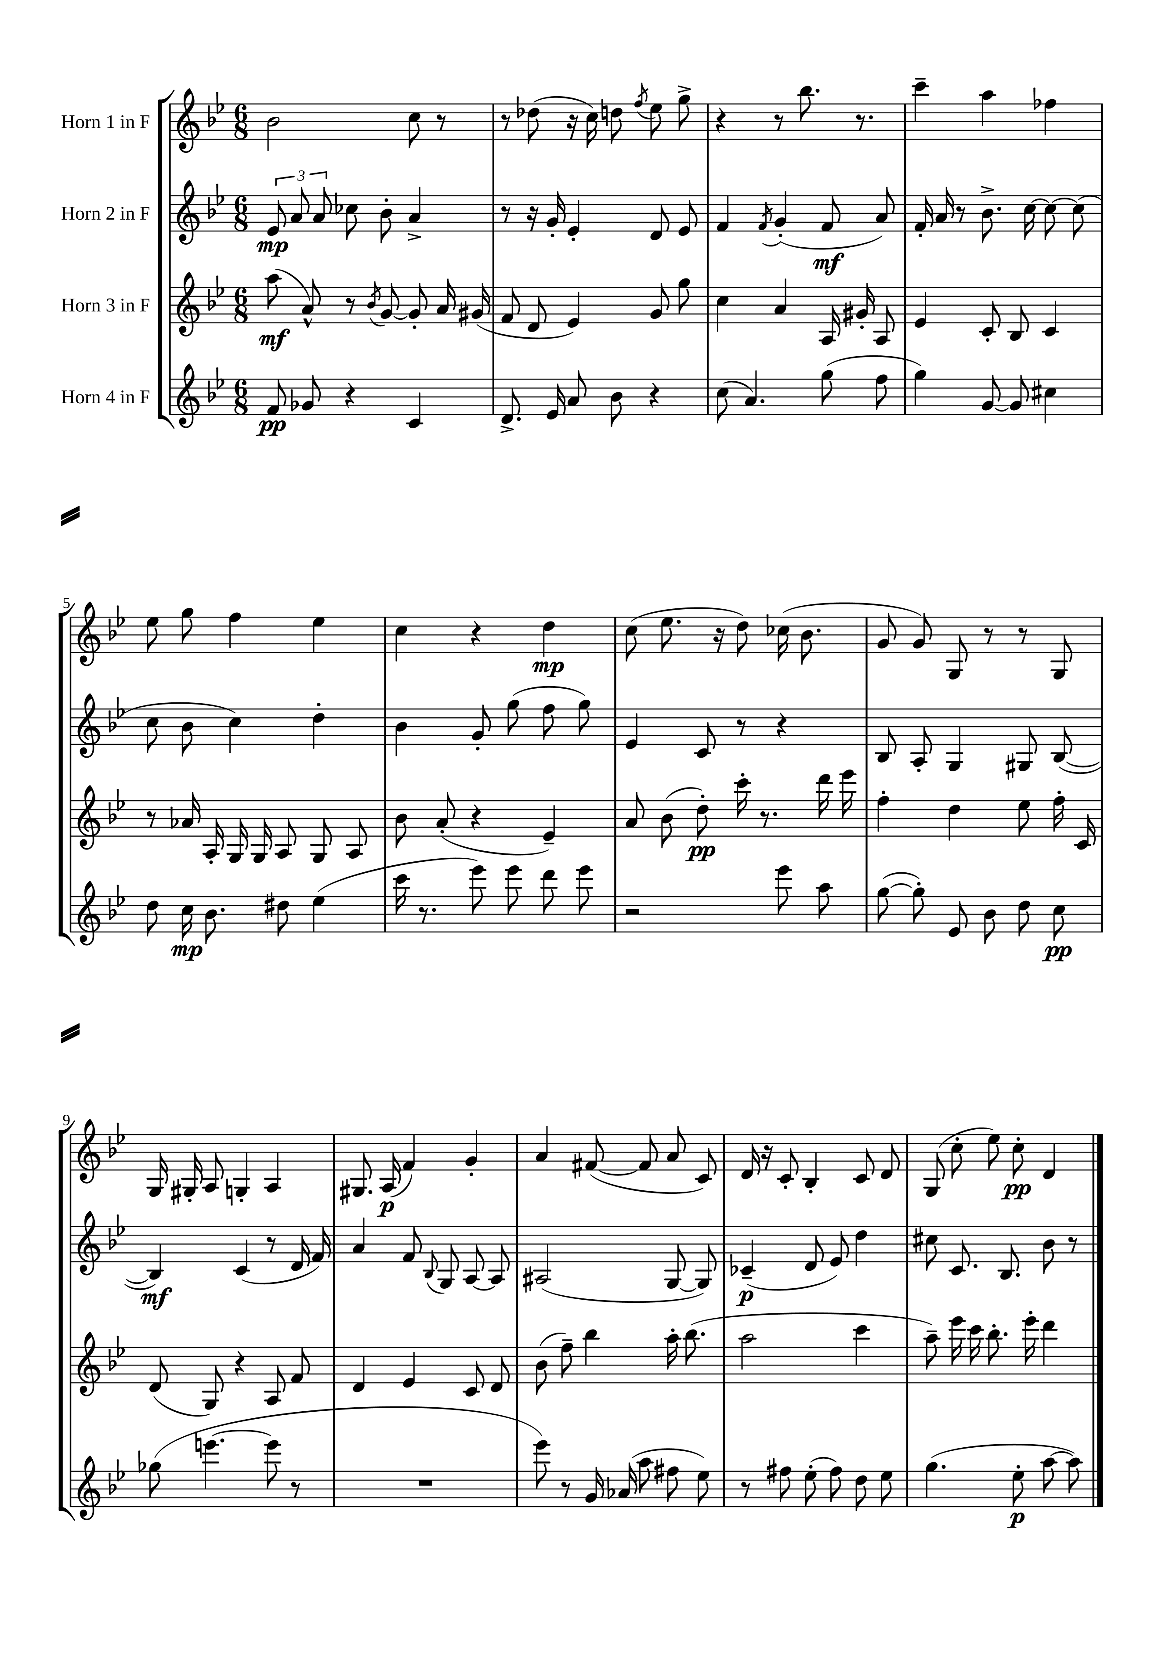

**kern	**dynam	**kern	**dynam	**kern	**dynam	**kern	**dynam
*part4	*part4	*part3	*part3	*part2	*part2	*part1	*part1
*staff4	*staff4	*staff3	*staff3	*staff2	*staff2	*staff1	*staff1
*I"Horn 4 in F	*	*I"Horn 3 in F	*	*I"Horn 2 in F	*	*I"Horn 1 in F	*
*clefG2	*	*clefG2	*	*clefG2	*	*clefG2	*
*k[b-e-]	*	*k[b-e-]	*	*k[b-e-]	*	*k[b-e-]	*
*M6/8	*	*M6/8	*	*M6/8	*	*M6/8	*
=1	=1	=1	=1	=1	=1	=1	=1
8f/	pp	(8aa\	mf	12e-/	mp	2b-\	.
.	.	.	.	12a/	.	.	.
8g-X/	.	8a^^/)	.	.	.	.	.
.	.	.	.	12a/	.	.	.
4r	.	8r	.	8cc-X\	.	.	.
.	.	8qb-/	.	.	.	.	.
.	.	[8g/	.	8b-'\	.	.	.
4c/	.	8g'/]	.	4a^/	.	8cc\	.
.	.	16a/	.	.	.	8r	.
.	.	(16g#X/	.	.	.	.	.
=2	=2	=2	=2	=2	=2	=2	=2
8.d^/	.	8f/	.	8r	.	8r	.
.	.	8d/	.	16r	.	(8dd-X\	.
16e-/	.	.	.	16g'/	.	.	.
8a/	.	4e-/)	.	4e-'/	.	16r	.
.	.	.	.	.	.	16cc\)	.
8b-\	.	.	.	.	.	8ddn\	.
.	.	.	.	.	.	8qff/	.
4r	.	8g/	.	8d/	.	8ee-\	.
.	.	8gg\	.	8e-/	.	8gg^\	.
=3	=3	=3	=3	=3	=3	=3	=3
(8cc\	.	4cc\	.	4f/	.	4r	.
4.a/)	.	.	.	.	.	.	.
.	.	.	.	8qf/	.	.	.
.	.	4a/	.	(4g'/	.	8r	.
.	.	.	.	.	.	8.bb-\	.
(8gg\	.	16A/	.	8f/	mf	.	.
.	.	16g#X'/	.	.	.	8.r	.
8ff\	.	8A/	.	8a/)	.	.	.
=4	=4	=4	=4	=4	=4	=4	=4
4gg\)	.	4e-/	.	16f'/	.	4ccc~\	.
.	.	.	.	16a/	.	.	.
.	.	.	.	8r	.	.	.
[8g/	.	8c'/	.	8.b-^\	.	4aa\	.
8g/]	.	8B-/	.	.	.	.	.
.	.	.	.	[16cc\	.	.	.
4cc#X\	.	4c/	.	8cc\_	.	4ff-X\	.
.	.	.	.	(8cc\]	.	.	.
!!LO:LB:g=z
=5	=5	=5	=5	=5	=5	=5	=5
8dd\	.	8r	.	8cc\	.	8ee-\	.
16cc\	mp	16a-X/	.	8b-\	.	8gg\	.
8.b-\	.	16A'/	.	.	.	.	.
.	.	16G/	.	4cc\)	.	4ff\	.
.	.	16G/	.	.	.	.	.
8dd#X\	.	8A/	.	.	.	.	.
(4ee-\	.	8G/	.	4dd'\	.	4ee-\	.
.	.	8A/	.	.	.	.	.
=6	=6	=6	=6	=6	=6	=6	=6
16ccc\	.	8b-\	.	4b-\	.	4cc\	.
8.r	.	.	.	.	.	.	.
.	.	(8a'/	.	.	.	.	.
8eee-\)	.	4r	.	8g'/	.	4r	.
8eee-\	.	.	.	(8gg\	.	.	.
8ddd\	.	4e-~/)	.	8ff\	.	4dd\	mp
8eee-\	.	.	.	8gg\)	.	.	.
=7	=7	=7	=7	=7	=7	=7	=7
2r	.	8a/	.	4e-/	.	(8cc\	.
.	.	(8b-\	.	.	.	8.ee-\	.
.	.	8dd'\)	pp	8c/	.	.	.
.	.	.	.	.	.	16r	.
.	.	16ccc'\	.	8r	.	8dd\)	.
.	.	8.r	.	.	.	.	.
8eee-\	.	.	.	4r	.	(16cc-X\	.
.	.	.	.	.	.	8.b-\	.
8aa\	.	16ddd\	.	.	.	.	.
.	.	16eee-\	.	.	.	.	.
=8	=8	=8	=8	=8	=8	=8	=8
([8gg\	.	4ff'\	.	8B-/	.	8g/	.
8gg'\])	.	.	.	8A'/	.	8g/)	.
8e-/	.	4dd\	.	4G/	.	8G/	.
8b-\	.	.	.	.	.	8r	.
8dd\	.	8ee-\	.	8G#X/	.	8r	.
8cc\	pp	16ff'\	.	([8B-/	.	8G/	.
.	.	16c/	.	.	.	.	.
!!LO:LB:g=z
=9	=9	=9	=9	=9	=9	=9	=9
(8gg-X\	.	(8d/	.	4B-/])	mf	16G/	.
.	.	.	.	.	.	16G#X'/	.
[4.eeen\	.	8G/)	.	.	.	8A/	.
.	.	4r	.	(4c/	.	4Gn'/	.
8eee\]	.	8A/	.	8r	.	4A/	.
8r	.	8f/	.	16d/	.	.	.
.	.	.	.	16f/)	.	.	.
=10	=10	=10	=10	=10	=10	=10	=10
2.r	.	4d/	.	4a/	.	8.G#X/	.
.	.	.	.	.	.	(16A/	p
.	.	4e-/	.	8f/	.	4f/)	.
.	.	.	.	8qqB-/	.	.	.
.	.	.	.	8G/	.	.	.
.	.	8c/	.	[8A/	.	4g'/	.
.	.	8d/	.	8A/]	.	.	.
=11	=11	=11	=11	=11	=11	=11	=11
8eee-\)	.	(8b-\	.	(2A#X/	.	4a/	.
8r	.	8ff~\)	.	.	.	.	.
16g/	.	4bb-\	.	.	.	([8f#X/	.
(16a-X/	.	.	.	.	.	.	.
8aa\	.	.	.	.	.	8f#/]	.
8ff#X\	.	16aa'\	.	[8G/	.	8a/	.
.	.	(8.bb-\	.	.	.	.	.
8ee-\)	.	.	.	8G/])	.	8c/)	.
=12	=12	=12	=12	=12	=12	=12	=12
8r	.	2aa\	.	(4c-X~/	p	16d/	.
.	.	.	.	.	.	16r	.
8ff#X\	.	.	.	.	.	8c'/	.
(8ee-'\	.	.	.	8d/	.	4B-'/	.
8ff#\)	.	.	.	8e-/)	.	.	.
8dd\	.	4ccc\	.	4dd\	.	8c/	.
8ee-\	.	.	.	.	.	8d/	.
=13	=13	=13	=13	=13	=13	=13	=13
(4.gg\	.	8aa~\)	.	8cc#X\	.	(8G/	.
.	.	16eee-\	.	8.c/	.	8cc'\	.
.	.	16ccc\	.	.	.	.	.
.	.	8.bb-'\	.	.	.	8ee-\)	.
.	.	.	.	8.B-/	.	.	.
8ee-'\	p	.	.	.	.	8cc'\	pp
.	.	16eee-'\	.	.	.	.	.
[8aa\	.	4ddd\	.	8b-\	.	4d/	.
8aa\])	.	.	.	8r	.	.	.
==	==	==	==	==	==	==	==
*-	*-	*-	*-	*-	*-	*-	*-
